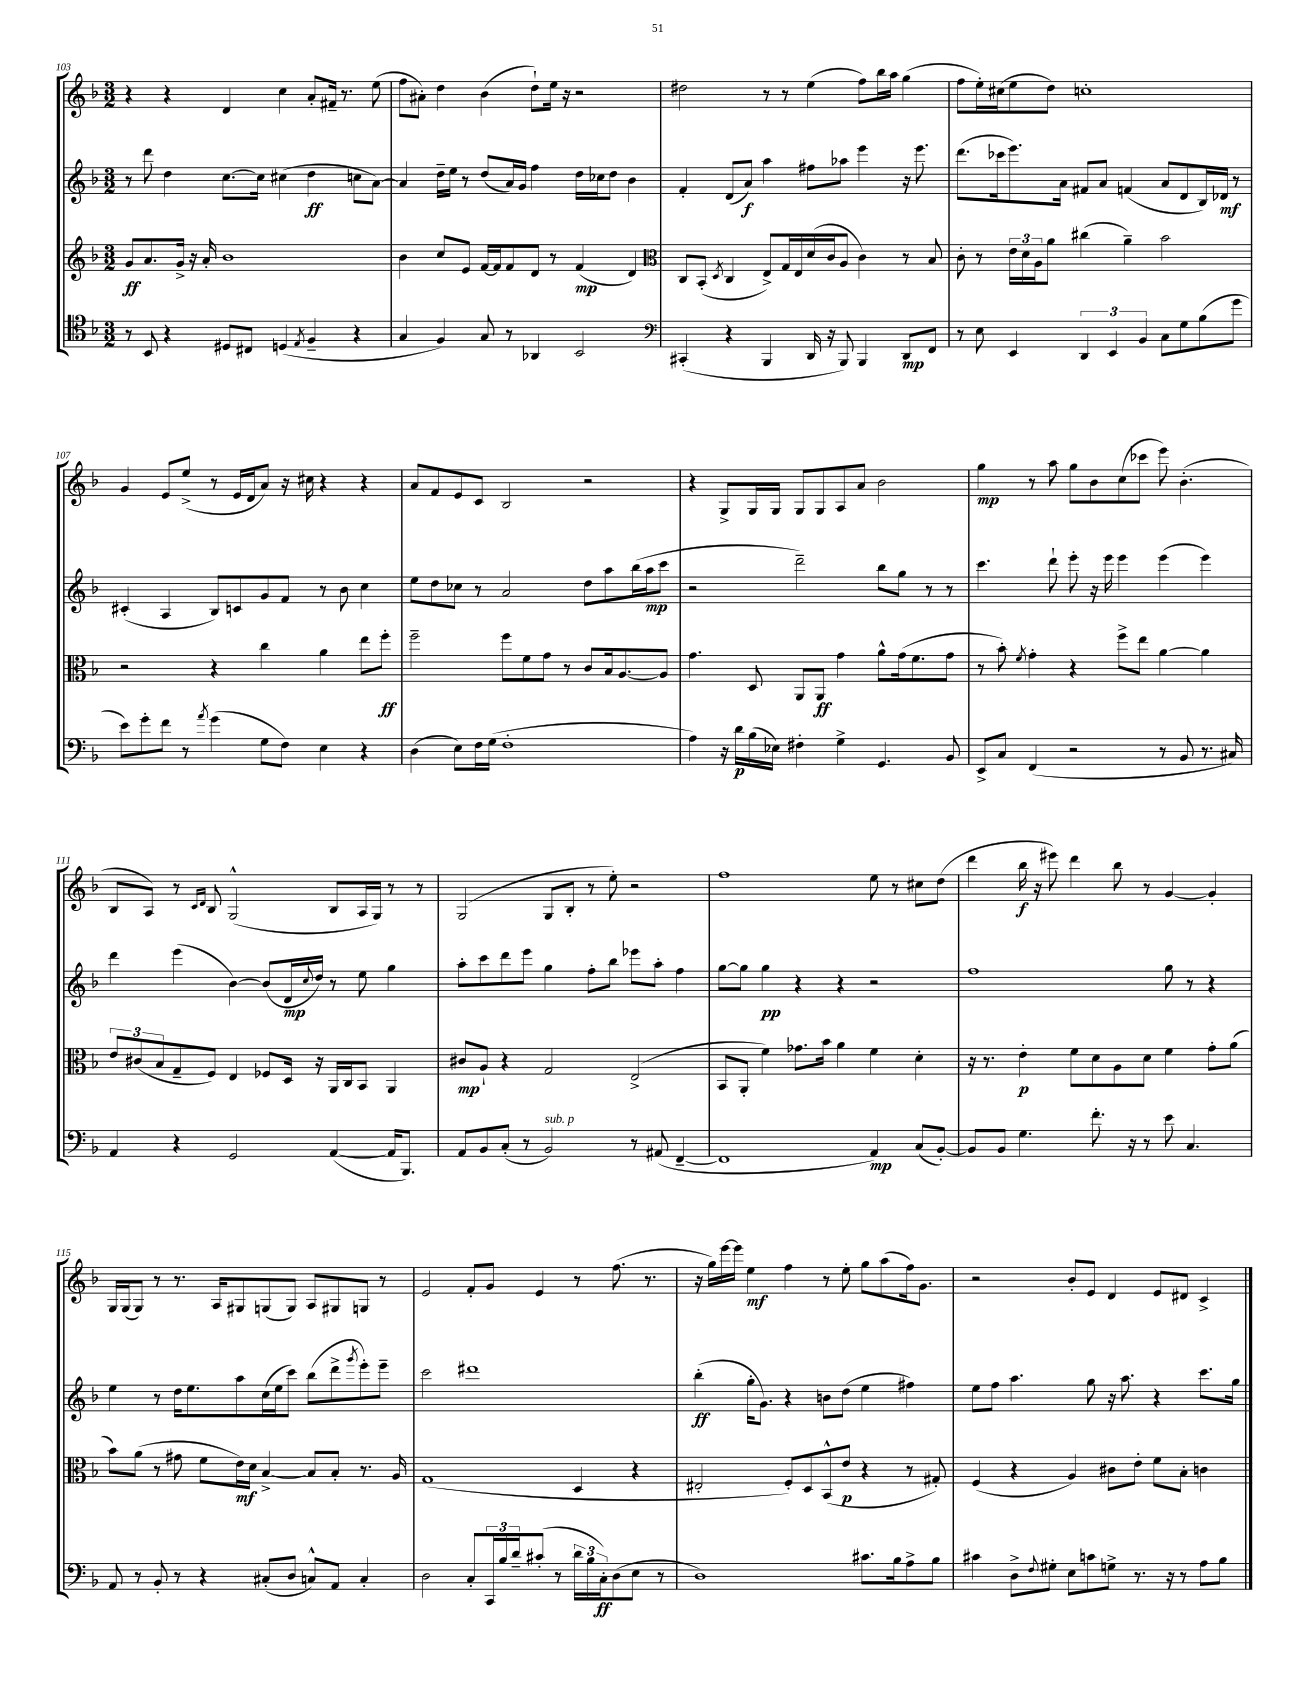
<<
\new StaffGroup <<
\new Staff = "s0" {
    \clef treble \key f \major \numericTimeSignature \time 3/2
    r4 r4 d'4 c''4 a'8-. fis'16-- r8. e''8( |
    f''8 ais'8-.) d''4 bes'4( d''8-!) e''16 r16 r2 |
    dis''2 r8 r8 e''4( f''8) bes''16 a''16 g''4( |
    f''8 e''16-.) cis''16( e''8 d''8) c''1-. |
    g'4 e'8 e''8->( r8 e'16 d'16 a'8) r16 cis''16 r4 r4 |
    a'8 f'8 e'8 c'8 bes2 r2 |
    r4 g8-> g16 g16 g8 g8 a8 a'8 bes'2 |
    g''4\mp r8 a''8 g''8 bes'8 c''8( ces'''8 e'''8) bes'4.-.( |
    bes8 a8) r8 \grace { c'16 d'16 } bes8 g2-^( bes8 a16 g16) r8 r8 |
    g2( g8 bes8-. r8 e''8-.) r2 |
    f''1 e''8 r8 cis''8 d''8( |
    d'''4 bes''16\f r16 eis'''8) d'''4 bes''8 r8 g'4~ g'4-. |
    g16 g16( g8) r8 r8. a16 gis8 g8( g8) a8 gis8 g8 r8 |
    e'2 f'8-. g'8 e'4 r8 f''8.( r8. |
    r16 g''16) e'''16~ e'''16 e''4\mf f''4 r8 e''8-. g''8 a''8( f''16) g'8. |
    r2 bes'8-. e'8 d'4 e'8 dis'8 c'4-> \bar "|." |
}
\new Staff = "s1" {
    \clef treble \key f \major \numericTimeSignature \time 3/2
    r8 d'''8 d''4 c''8.~ c''16 cis''4( d''4\ff c''8 a'8~) |
    a'4 d''16-- e''16 r8 d''8( a'16) g'16 f''4 d''16 ces''16 d''8 bes'4 |
    f'4-. d'8( a'8\f) a''4 fis''8 aes''8 e'''4 r16 e'''8. |
    d'''8.( ces'''16 e'''8.) a'16 fis'8 a'8 f'4( a'8 d'8 bes16) des'16\mf r8 |
    cis'4-.( a4 bes8) c'8 g'8 f'8 r8 bes'8 c''4 |
    e''8 d''8 ces''8 r8 a'2 d''8 a''8 bes''16( a''16\mp c'''8 |
    r2 d'''2--) bes''8 g''8 r8 r8 |
    c'''4. d'''8-! e'''8-. r16 e'''16 e'''4 e'''4( e'''4) |
    d'''4 e'''4( bes'4~) bes'8( d'16\mp \appoggiatura { c''8 } d''16) r8 e''8 g''4 |
    a''8-. c'''8 d'''8 e'''8 g''4 f''8-. bes''8 ees'''8 a''8-. f''4 |
    g''8~ g''8 g''4\pp r4 r4 r2 |
    f''1 g''8 r8 r4 |
    e''4 r8 d''16 e''8. a''8 c''16( e''16 c'''8) bes''8( d'''8-> \acciaccatura { g'''8 } e'''8-.) e'''8-- |
    c'''2 dis'''1 |
    bes''4-.\ff( g''16-. g'8.) r4 b'8 d''8( e''4 fis''4) |
    e''8 f''8 a''4. g''8 r16 a''8. r4 c'''8. g''16 \bar "|." |
}
\new Staff = "s2" {
    \clef treble \key f \major \numericTimeSignature \time 3/2
    g'8\ff a'8. g'16-> r16 a'16-. bes'1 |
    bes'4 c''8 e'8 f'16~ f'16 f'8 d'8 r8 f'4\mp( d'4) |
    \clef alto c8 bes,8-.( \acciaccatura { d8 } c4 e8->) g16 e16 d'16( c'16 a8 c'4) r8 bes8 |
    c'8-. r8 \tuplet 3/2 { e'16 d'16 a16 } a'8 cis''4( a'4--) bes'2 |
    r2 r4 c''4 a'4 e''8 f''8-.\ff |
    f''2-- f''8 f'8 g'8 r8 c'8 bes16 a8.~ a8 |
    g'4. d8 a,8 a,8\ff g'4 a'8-^ g'16( f'8. g'8 |
    r8 bes'8-.) \acciaccatura { f'8 } g'4-. r4 f''8-> e''8 a'4~ a'4 |
    \tuplet 3/2 { e'8 cis'8( bes8 } g8-- f8) e4 fes8 d16 r16 a,16 c16 bes,8 a,4 |
    cis'8\mp a8-! r4 g2 e2->( |
    bes,8 a,8-. f'4) ges'8. bes'16 a'4 f'4 d'4-. |
    r16 r8. e'4-.\p f'8 d'8 a8 d'8 f'4 g'8-. a'8( |
    bes'8) a'8( r8 gis'8 f'8 e'16\mf) d'16 bes4~-> bes8 bes8-. r8. a16 |
    g1( d4 r4 |
    eis2-. f8-.) d8 bes,8-^( e'8\p r4 r8 gis8-.) |
    f4( r4 a4) cis'8 e'8-. f'8 bes8-. c'4 \bar "|." |
}
\new Staff = "s3" {
    \clef tenor \key f \major \numericTimeSignature \time 3/2
    r8 bes,8 r4 dis8 cis8 d4( \acciaccatura { e8 } f4-- r4 |
    g4 f4) g8 r8 aes,4 bes,2 |
    \clef bass cis,4-.( r4 bes,,4 d,16 r16 bes,,8) bes,,4 d,8\mp f,8 |
    r8 e8 e,4 \tuplet 3/2 { d,4 e,4 bes,4 } c8 g8 bes8( g'8 |
    e'8) g'8-. f'8 r8 \acciaccatura { a'8 } g'4( g8 f8) e4 r4 |
    d4( e8) f16 g16( f1-. |
    a4) r16 d'16\p bes16( ees16) fis4-. g4-> g,4. bes,8 |
    e,8-> c8 f,4( r2 r8 bes,8 r8. cis16) |
    a,4 r4 g,2 a,4~( a,16 bes,,8.) |
    a,8 bes,8 c8-.( r8 bes,2^\markup { \italic "sub. p" }) r8 ais,8( f,4~-- |
    f,1 a,4\mp) c8( bes,8~-.) |
    bes,8 bes,8 g4. f'8.-. r16 r8 e'8 c4. |
    a,8 r8 bes,8-. r8 r4 cis8-.( d8 c8-^) a,8 c4-. |
    d2 c8-. \tuplet 3/2 { c,16 bes16 d'16-- } cis'8-.( r8 \tuplet 3/2 { d'16 bes16 c16-.\ff) } d8( e8 r8 |
    d1) cis'8. bes16 a8-> bes8 |
    cis'4 d8-> \appoggiatura { f8 } gis8-. e8 c'8 g8-> r8. r16 r8 a8 bes8 \bar "|." |
}
>>
>>
\layout { \context { \Score currentBarNumber = #103 } }
